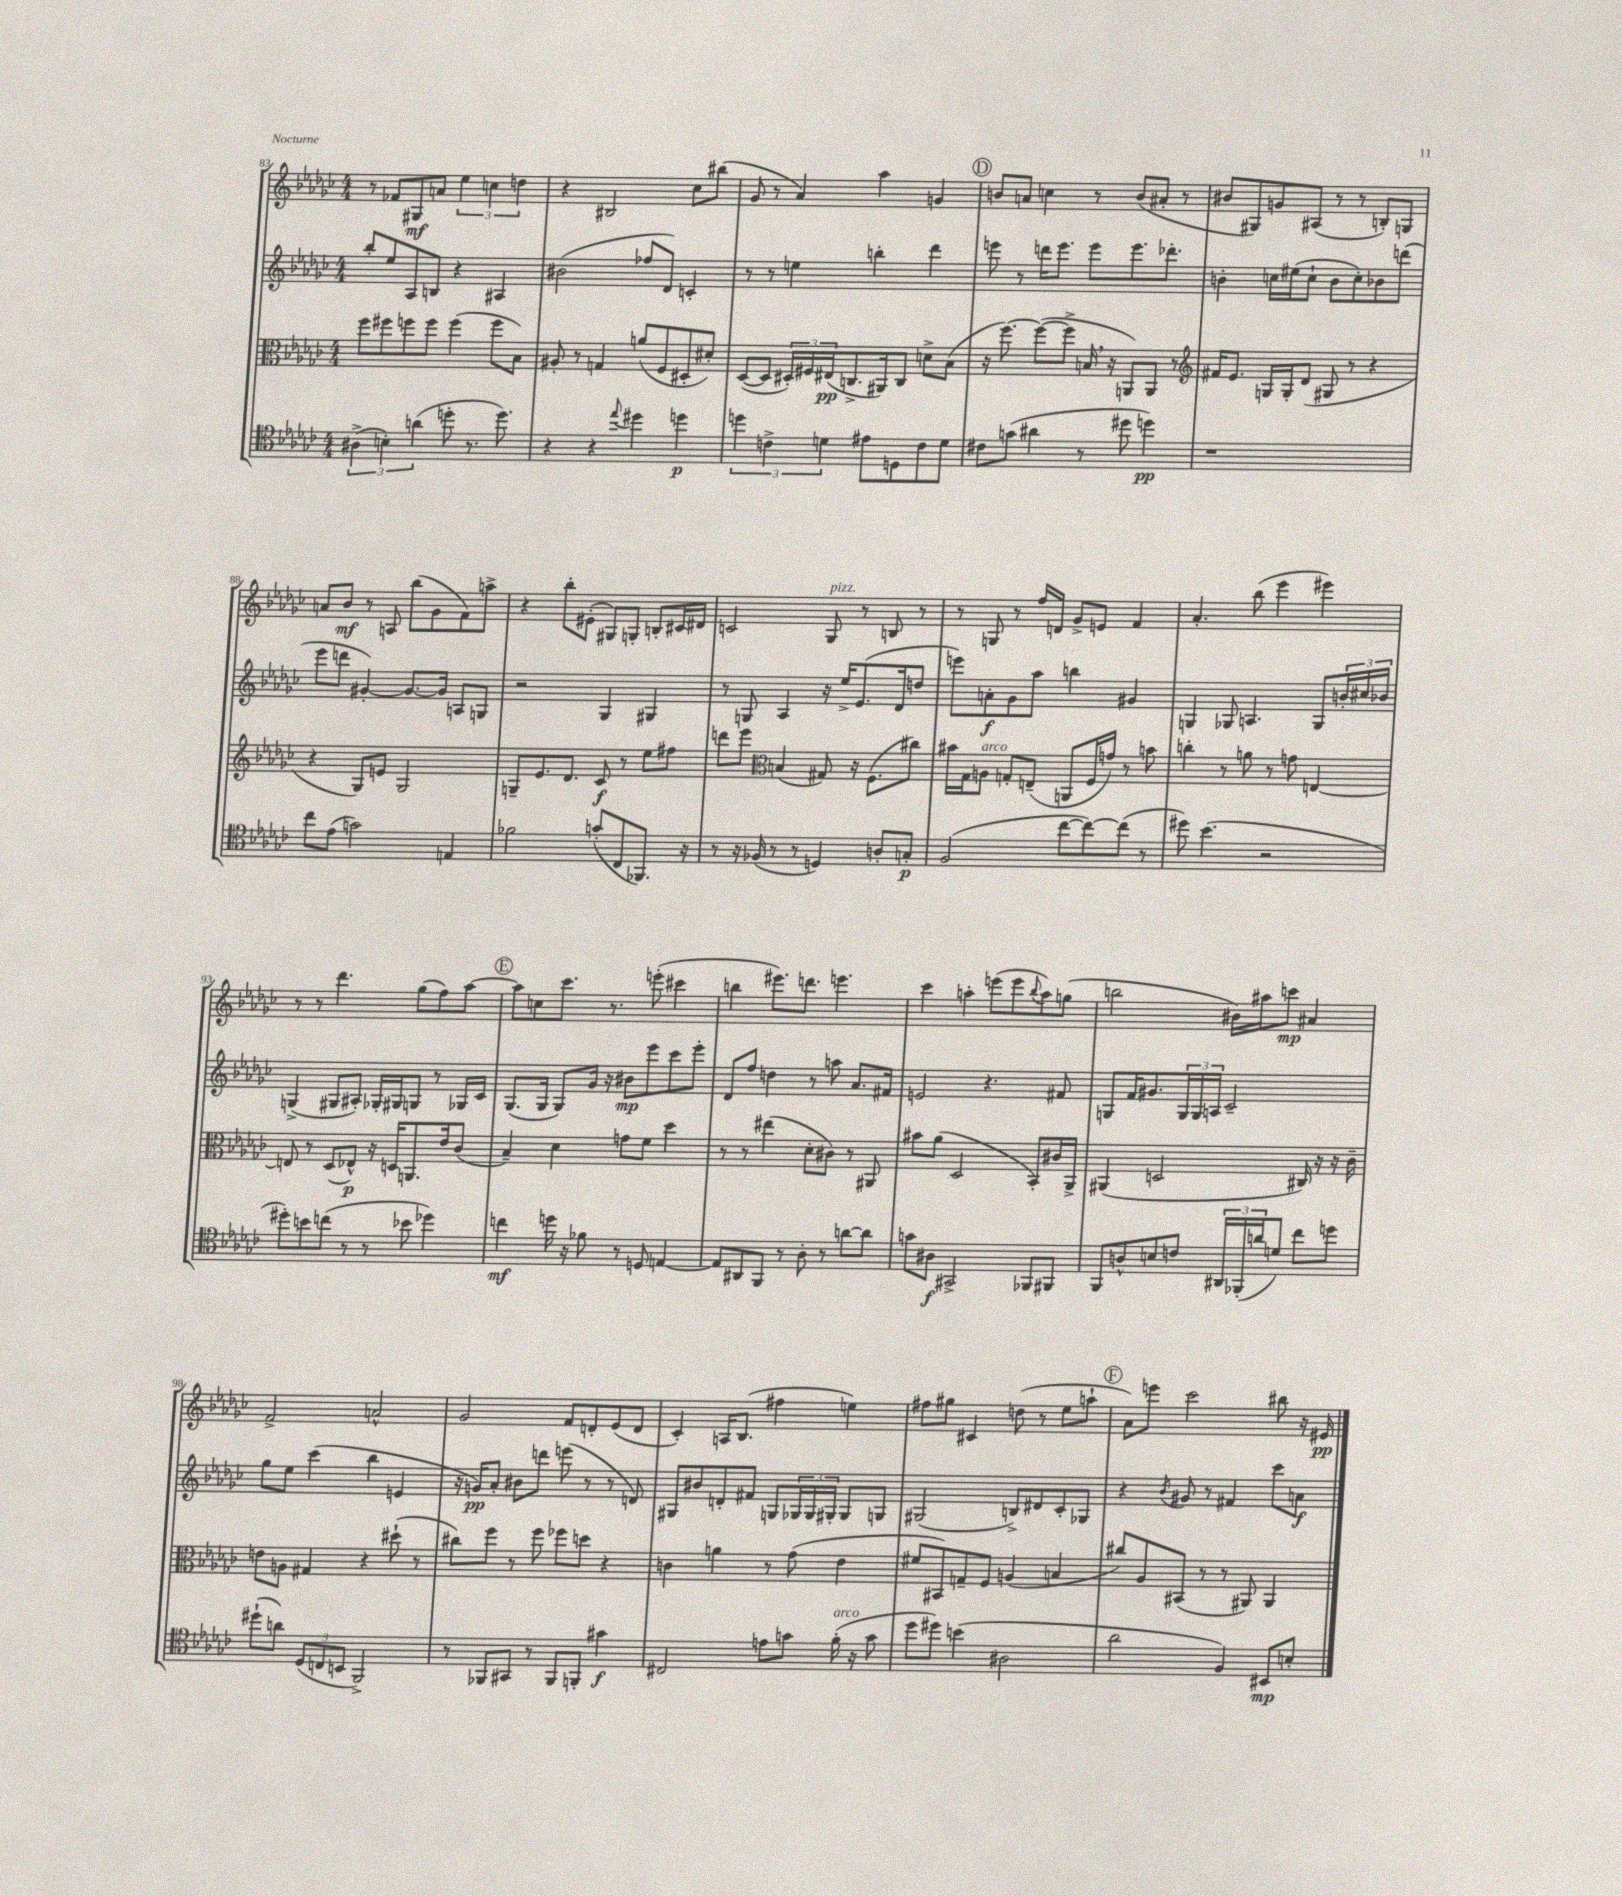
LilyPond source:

<<
\new StaffGroup <<
\new Staff = "s0" {
    \clef treble \key ges \major \numericTimeSignature \time 4/4
    r8 fes'8 gis8\mf a'8 \tuplet 3/2 { ees''4 c''4 d''4 } |
    r4 bis2 ces''8 bis''8( |
    ges'8 r8 aes'4) aes''4 g'4 |
    \mark \markup { \circle "D" } b'8 a'8 c''4 r8 b'8( ais'8-. r8 |
    bis'8 gis8) g'8 ais8( r8 r8 b8-.) g8 |
    a'8 bes'8\mf r8 a8 bes''8( ges'8 f'8) a''8-> |
    r4 bes''8-. eis'8-.( gis8) g8-. b8-. cis'16 dis'16 |
    c'2 ges8^\markup { \italic "pizz." } r8 b8 r8 |
    r8 g8 r8 f''16 d'16 ges'8-> e'8 f'4 |
    aes'4.-. bes''8( ees'''4 eis'''4) |
    r8 r8 des'''4. ges''8( f''8) aes''8~ |
    \mark \markup { \circle "E" } aes''8 c''8 ces'''8. r8. e'''8-.( cis'''4 |
    b''4 eis'''8.) d'''8. e'''4. |
    ces'''4 a''4-. e'''8( e'''8 \appoggiatura { bes''8 } a''8) g''8( |
    b''2 bis'16) ais''16 c'''8\mp ais'4 |
    f'2-> a'2-^ |
    ges'2 f'8 d'8-. ees'8( d'8 |
    ces'4-.) a16 bes8.( fis''4 e''4) |
    fis''8 gis''8 cis'4 d''8( r8 ees''8 a''8-! |
    \mark \markup { \circle "F" } aes'8) e'''8 ces'''2 bis''8 r16 eis'16\pp \bar "|." |
}
\new Staff = "s1" {
    \clef treble \key ges \major \numericTimeSignature \time 4/4
    bes''8-. ees''8 aes8 b8 r4 ais4 |
    bis'2( fes''8 des'8) c'4-. |
    r8 r8 e''4 b''4-. des'''4 |
    \mark \markup { \circle "D" } e'''8 r8 d'''16 e'''8. e'''8 e'''8. des'''8.-. |
    b'4-. c''16 eis''16( c''8-! b'8 c''8-.) bes'8 d'''8( |
    ees'''8 d'''8 gis'4~-.) gis'8.~ gis'16 a8 g8 |
    r2 ges4 gis4 |
    r8 g8 aes4 r16 ees''16-> ees'8.( des'16 d''8 |
    e'''8) a'8-.\f ges'8 aes''8 b''4 gis'4 |
    g4 ges8 a4. ges8 \tuplet 3/2 { b'16-. cis''16 bes'16 } |
    g4->( gis8 ais8-.) ges16-. gis16 g8 r8 ges16 ces'16 |
    \mark \markup { \circle "E" } ges8.( ges16 ges8) ges'16 r16 bis'8\mp ees'''8 ces'''8 ees'''8-. |
    des'8 f''8 d''4 r8 a''8 aes'8. fis'16 |
    e'2 r4. fis'8 |
    g8 f'16 gis'8. \tuplet 3/2 { g16 g16 a16 } ces'2-- |
    ges''8 ees''8 ces'''4( bes''4 e'4 |
    r16 g'16\pp) aes'8-. bis'8 d'''8 e'''8( r8 r8 d'8) |
    gis8 bis'8 d'8-. fis'8 g8 \tuplet 3/2 { ges16 ges16 gis16-. } gis8 g8 |
    gis2( b8->) dis'8 ces'8-. ges8 |
    \mark \markup { \circle "F" } r4 \acciaccatura { bes'8 } gis'8 r8 fis'4 ces'''8 a'8\f \bar "|." |
}
\new Staff = "s2" {
    \clef alto \key ges \major \numericTimeSignature \time 4/4
    f''8 fis''8 f''8 f''8 f''4( f''8 bes8) |
    ais8-. r8 g4 a'8( f8 dis8-. dis'8-.) |
    des8~( des8 \tuplet 3/2 { dis16-.) fis16 eis16\pp( } c8.-> ais,16) c8 d'8-> bes8( |
    \mark \markup { \circle "D" } r16 f''8.~) f''8~( f''8-> b16 \breathe r16 a,8) a,8 r8 |
    \clef treble fis'16 ees'8. g16 g16-. des'8( gis8 r8 r4 |
    r4 ges8) e'8 ges2 |
    g8-- ees'8. des'8. ces'8\f r8 ees''8 fis''8 |
    d'''8 ees'''8 \clef alto b4( gis8) r16 f8.( cis''8) |
    bis'16 ges16 a8^\markup { \italic "arco" } g8-. e8--( a,8 f16 g'16) r8 b'8 |
    c''4-. r8 a'8 r8 g'8 e4~ |
    e8 r8 des8( ees8-^\p) r16 d16 a,8. ees'16 ces'8( |
    \mark \markup { \circle "E" } bes4--) des'4 g'8 f'8 des''4 |
    r8 r8 eis''4( des'8-. cis'8) r8 ais,8 |
    bis'8 aes'8( des2 bes,8-.) cis'16 aes,16-> |
    ais,4( d2 cis16) r16 r16 ces'16-- |
    e'8 a8 gis4 r4 dis''8-!( r8 |
    cis''8) f''8 r8 f''8 fes''8 d''8 r4 |
    c'4 a'4 r8 ges'8( ees'4 |
    fis'8 bis,8) g8-- f8 a4( b4 |
    \mark \markup { \circle "F" } cis''8) aes8 bis,8( r8 r8 ais,8) ais,4 \bar "|." |
}
\new Staff = "s3" {
    \clef tenor \key ges \major \numericTimeSignature \time 4/4
    \tuplet 3/2 { ais4->( b4-.) a'4( } d''8-. r8. d''8.) |
    r4 r4 \appoggiatura { ees''8 } dis''4 d''4\p |
    \tuplet 3/2 { d''4 c'4-> d'4 } eis'8 d8 c'8 d'8 |
    \mark \markup { \circle "D" } cis'8 g'8( ais'4 r8 dis''8 d''4\pp) |
    r1 |
    ces''8 ees'8( g'2) e4 |
    fes'2 g'8-.( ces8 fes,8.) r16 |
    r8 r16 fes16( r8 r8 d4) a8-. g8-.\p |
    f2( ces''8~ ces''8~) ces''8( r8 |
    dis''8) bes'4.( r2 |
    dis''8-.) b'8 c''8( r8 r8 bes'8 des''4) |
    \mark \markup { \circle "E" } c''4\mf d''16 r16 fes'8 r8 d8 e4~ |
    e8 ais,8 f,8 r8 aes8-. r8 a'8~ a'8 |
    g'8 ais8\f gis,2-> fes,8 fis,8 |
    f,8 a8-^ b8 c'8 \tuplet 3/2 { ais,16 fes,16-.( a'16 } d'8) ces''8 d''8 |
    dis''8-!( a'8) \tuplet 3/2 { des8( c8 b,8 } f,2->) |
    r8 fes,8 gis,8 r8 fes,8 f,8-. gis'4\f |
    cis2 e'8 g'8 f'16-.^\markup { \italic "arco" }( r16 g'8 |
    des''8 dis''8) b'4( ais2 |
    \mark \markup { \circle "F" } aes'2 f4) bis,8\mp b8-. \bar "|." |
}
>>
>>
\layout { \context { \Score currentBarNumber = #83 } }
